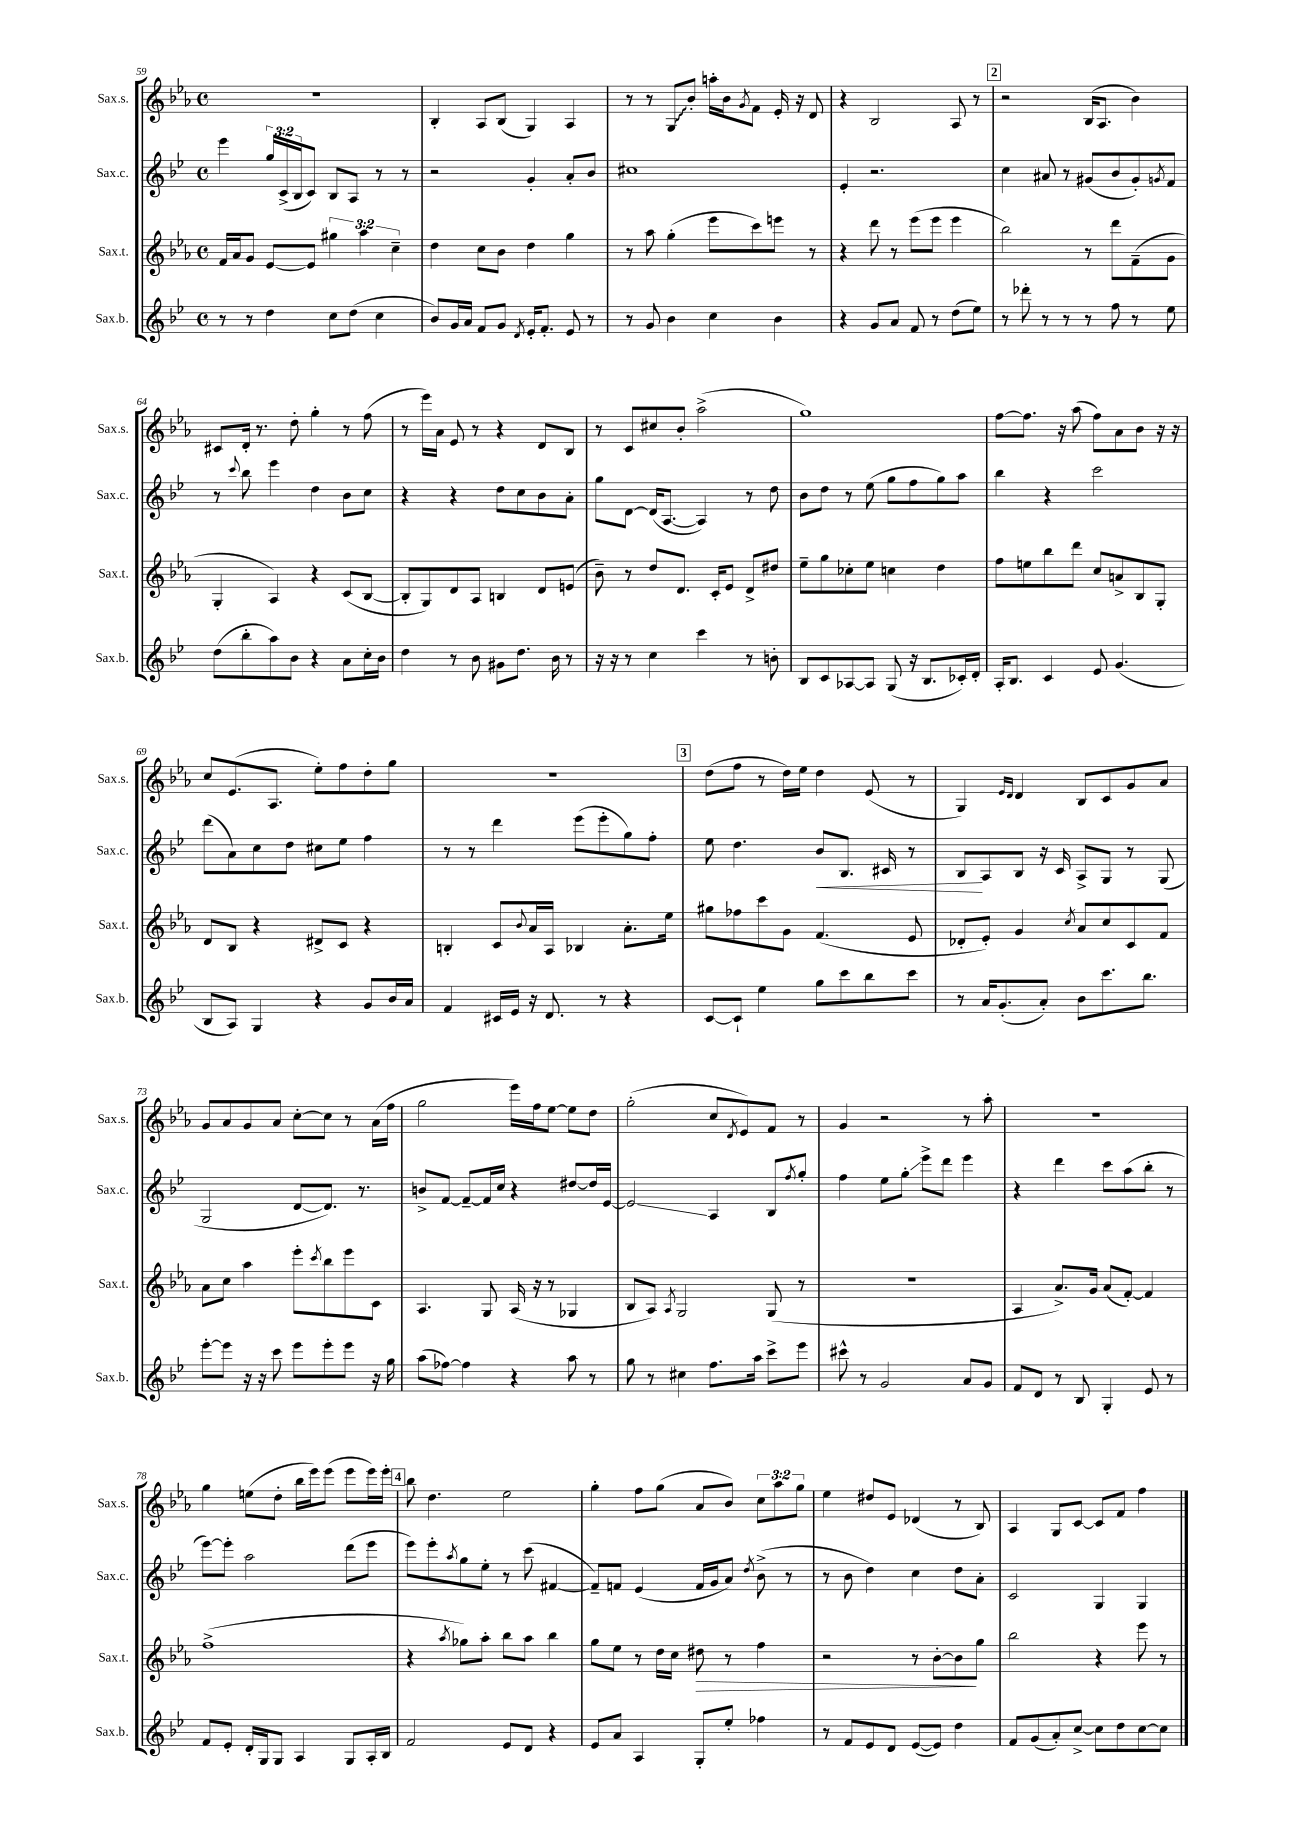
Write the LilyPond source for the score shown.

<<
\new StaffGroup <<
\new Staff = "s0" \with { instrumentName = "Sax.s." shortInstrumentName = "Sax.s." } {
    \clef treble \key ees \major \defaultTimeSignature \time 4/4 \override Staff.TupletNumber.text = #tuplet-number::calc-fraction-text
    R1 |
    bes4-. aes8 bes8( g4) aes4 |
    r8 r8 \once \override Glissando.style = #'zigzag g8\glissando bes'8-. a''16-. bes'16 \acciaccatura { g'8 } f'8 ees'16-. r16 d'8 |
    r4 bes2 aes8 r8 |
    \mark \markup { \box "2" } r2 bes16( aes8. bes'4) |
    cis'8 d'16-. r8. d''8-. g''4-. r8 f''8( |
    r8 ees'''16) aes'16 ees'8 r8 r4 d'8 bes8 |
    r8 c'8 cis''8 bes'8-. aes''2->( |
    g''1) |
    f''8~ f''8. r16 aes''8( f''8) aes'8 bes'8 r16 r16 |
    c''8 ees'8.( aes8. ees''8-.) f''8 d''8-. g''8 |
    R1 |
    \mark \markup { \box "3" } d''8( f''8 r8 d''16) ees''16 d''4 ees'8( r8 |
    g4) \grace { ees'16 d'16 } d'4 bes8 c'8 g'8 aes'8 |
    g'8 aes'8 g'8 aes'8 c''8~-. c''8 r8 aes'16( f''16 |
    g''2 ees'''16) f''16 ees''8~ ees''8 d''8 |
    g''2-.( c''8 \acciaccatura { d'8 } ees'8) f'8 r8 |
    g'4 r2 r8 aes''8-. |
    r1 |
    g''4 e''8( d''8-. bes''16 ees'''16) ees'''8( ees'''8 ees'''16) ees'''16-. |
    \mark \markup { \box "4" } bes''8 d''4. ees''2 |
    g''4-. f''8 g''8( aes'8 bes'8) \tuplet 3/2 { c''8 aes''8 g''8 } |
    ees''4 dis''8 ees'8 des'4( r8 bes8) |
    aes4 g8 c'8~ c'8 f'8 f''4 \bar "|." |
}
\new Staff = "s1" \with { instrumentName = "Sax.c." shortInstrumentName = "Sax.c." } {
    \clef treble \key bes \major \defaultTimeSignature \time 4/4 \override Staff.TupletNumber.text = #tuplet-number::calc-fraction-text
    ees'''4 \tuplet 3/2 { g''16 c'16->( bes16 } c'8) bes8 a8 r8 r8 |
    r2 g'4-. a'8-. bes'8 |
    cis''1 |
    ees'4-. r2. |
    \mark \markup { \box "2" } c''4 ais'8 r8 gis'8( bes'8 gis'8-.) \acciaccatura { g'8 } f'8 |
    r8 \appoggiatura { c'''8 } bes''8 ees'''4 d''4 bes'8 c''8 |
    r4 r4 d''8 c''8 bes'8 a'8-. |
    g''8 d'8~ d'16( a8.~ a4) r8 d''8 |
    bes'8 d''8 r8 ees''8( g''8 f''8 g''8) a''8 |
    bes''4 r4 c'''2 |
    d'''8( a'8) c''8 d''8 cis''8 ees''8 f''4 |
    r8 r8 d'''4 ees'''8( ees'''8-. g''8) f''8-. |
    \mark \markup { \box "3" } ees''8 d''4. bes'8\< bes8. cis'16 r8 |
    bes8\! a8 bes8 r16 c'16 a8-> g8 r8 g8( |
    g2 d'8~ d'8.) r8. |
    b'8-> f'8~ f'8~-- f'16 c''16 r4 dis''8~ dis''16 ees'16~ |
    ees'2\glissando a4 bes8 \acciaccatura { f''8 } g''8-. |
    f''4 ees''8 g''8-.\glissando ees'''8-> d'''8 ees'''4 |
    r4 d'''4 c'''8 a''8( bes''8-. r8 |
    ees'''8~) ees'''8-. a''2 d'''8( ees'''8 |
    \mark \markup { \box "4" } ees'''8) ees'''8-. \acciaccatura { a''8 } g''8 ees''8-. r8 c'''8( fis'4~ |
    fis'8--) f'8 ees'4( f'16 g'16 a'8) \acciaccatura { d''8 } bes'8->( r8 |
    r8 bes'8 d''4) c''4 d''8 a'8-. |
    c'2 g4 g4 \bar "|." |
}
\new Staff = "s2" \with { instrumentName = "Sax.t." shortInstrumentName = "Sax.t." } {
    \clef treble \key ees \major \defaultTimeSignature \time 4/4 \override Staff.TupletNumber.text = #tuplet-number::calc-fraction-text
    f'16 aes'16 g'8 ees'8~ ees'8 \tuplet 3/2 { gis''4 aes''4 c''4-- } |
    d''4 c''8 bes'8 d''4 g''4 |
    r8 aes''8 g''4-.( ees'''8 c'''8) e'''8 r8 |
    r4 d'''8 r8 ees'''8( ees'''8 ees'''4 |
    \mark \markup { \box "2" } bes''2) r8 d'''8 f'8--( g'8 |
    g4-. aes4) r4 c'8( bes8~ |
    bes8-. g8) d'8 aes8 b4 d'8 e'8( |
    bes'8--) r8 d''8 d'8. c'16-. ees'8 d'8-> dis''8 |
    ees''8-- g''8 ces''8-. ees''8 c''4 d''4 |
    f''8 e''8 bes''8 d'''8 c''8 a'8-> bes8 g8-. |
    d'8 bes8 r4 dis'8-> c'8 r4 |
    b4-. c'8 \appoggiatura { bes'8 } aes'16 aes16 bes4 aes'8.-. ees''16 |
    \mark \markup { \box "3" } gis''8 fes''8 c'''8 g'8 f'4.( ees'8 |
    des'8-. ees'8-.) g'4 \acciaccatura { c''8 } aes'8 c''8 c'8 f'8 |
    aes'8 c''8 aes''4 ees'''8-. \acciaccatura { c'''8 } bes''8 ees'''8 c'8 |
    aes4. g8 aes16( r16 r8 ges4 |
    bes8 aes8) \acciaccatura { aes8 } g2 g8( r8 |
    R1 |
    aes4 aes'8.->) g'16 aes'8( f'8~-.) f'4 |
    f''1->( |
    \mark \markup { \box "4" } r4 \acciaccatura { aes''8 } ges''8) aes''8-. bes''8 aes''8 bes''4 |
    g''8 ees''8 r8 d''16 c''16 dis''8\> r8 f''4 |
    r2 r8 bes'8~-. bes'8\! g''8 |
    bes''2 r4 ees'''8 r8 \bar "|." |
}
\new Staff = "s3" \with { instrumentName = "Sax.b." shortInstrumentName = "Sax.b." } {
    \clef treble \key bes \major \defaultTimeSignature \time 4/4
    r8 r8 d''4 c''8 d''8( c''4 |
    bes'8) g'16 a'16 f'8 g'8 \acciaccatura { d'8 } ees'16-. f'8.-. ees'8 r8 |
    r8 g'8 bes'4 c''4 bes'4 |
    r4 g'8 a'8 f'8 r8 d''8( ees''8) |
    \mark \markup { \box "2" } r8 des'''8-. r8 r8 r8 f''8 r8 ees''8 |
    d''8( bes''8-. a''8) bes'8 r4 a'8 c''16-. bes'16 |
    d''4 r8 bes'8 gis'8 d''8. bes'16 r8 |
    r16 r16 r8 c''4 c'''4 r8 b'8-. |
    bes8 c'8 aes8~ aes8 g8( r16 bes8. ces'16-.) d'16-. |
    a16-. bes8. c'4 ees'8 g'4.( |
    bes8 a8) g4 r4 g'8 bes'16 a'16 |
    f'4 cis'16 ees'16 r16 d'8. r8 r4 |
    \mark \markup { \box "3" } c'8~ c'8-! ees''4 g''8 c'''8 bes''8 c'''8 |
    r8 a'16 g'8.-.( a'8-.) bes'8 c'''8. bes''8. |
    ees'''8~-. ees'''8 r16 r16 c'''8 ees'''8 ees'''8-. ees'''8 r16 g''16 |
    a''8( fes''8~) fes''4 r4 a''8 r8 |
    g''8 r8 cis''4 f''8. a''16 c'''8-> ees'''8 |
    cis'''8-^ r8 g'2 a'8 g'8 |
    f'8 d'8 r8 bes8 g4-. ees'8 r8 |
    f'8 ees'8-. d'16-. g16 g8 a4 g8 a16-. bes16 |
    \mark \markup { \box "4" } f'2 ees'8 d'8 r4 |
    ees'8 a'8 a4 g8-. ees''8-. fes''4 |
    r8 f'8 ees'8 d'8 ees'8~( ees'8) d''4 |
    f'8 g'8( a'8-.) c''8~-> c''8 d''8 c''8~ c''8 \bar "|." |
}
>>
>>
\layout { \context { \Score currentBarNumber = #59 } }
